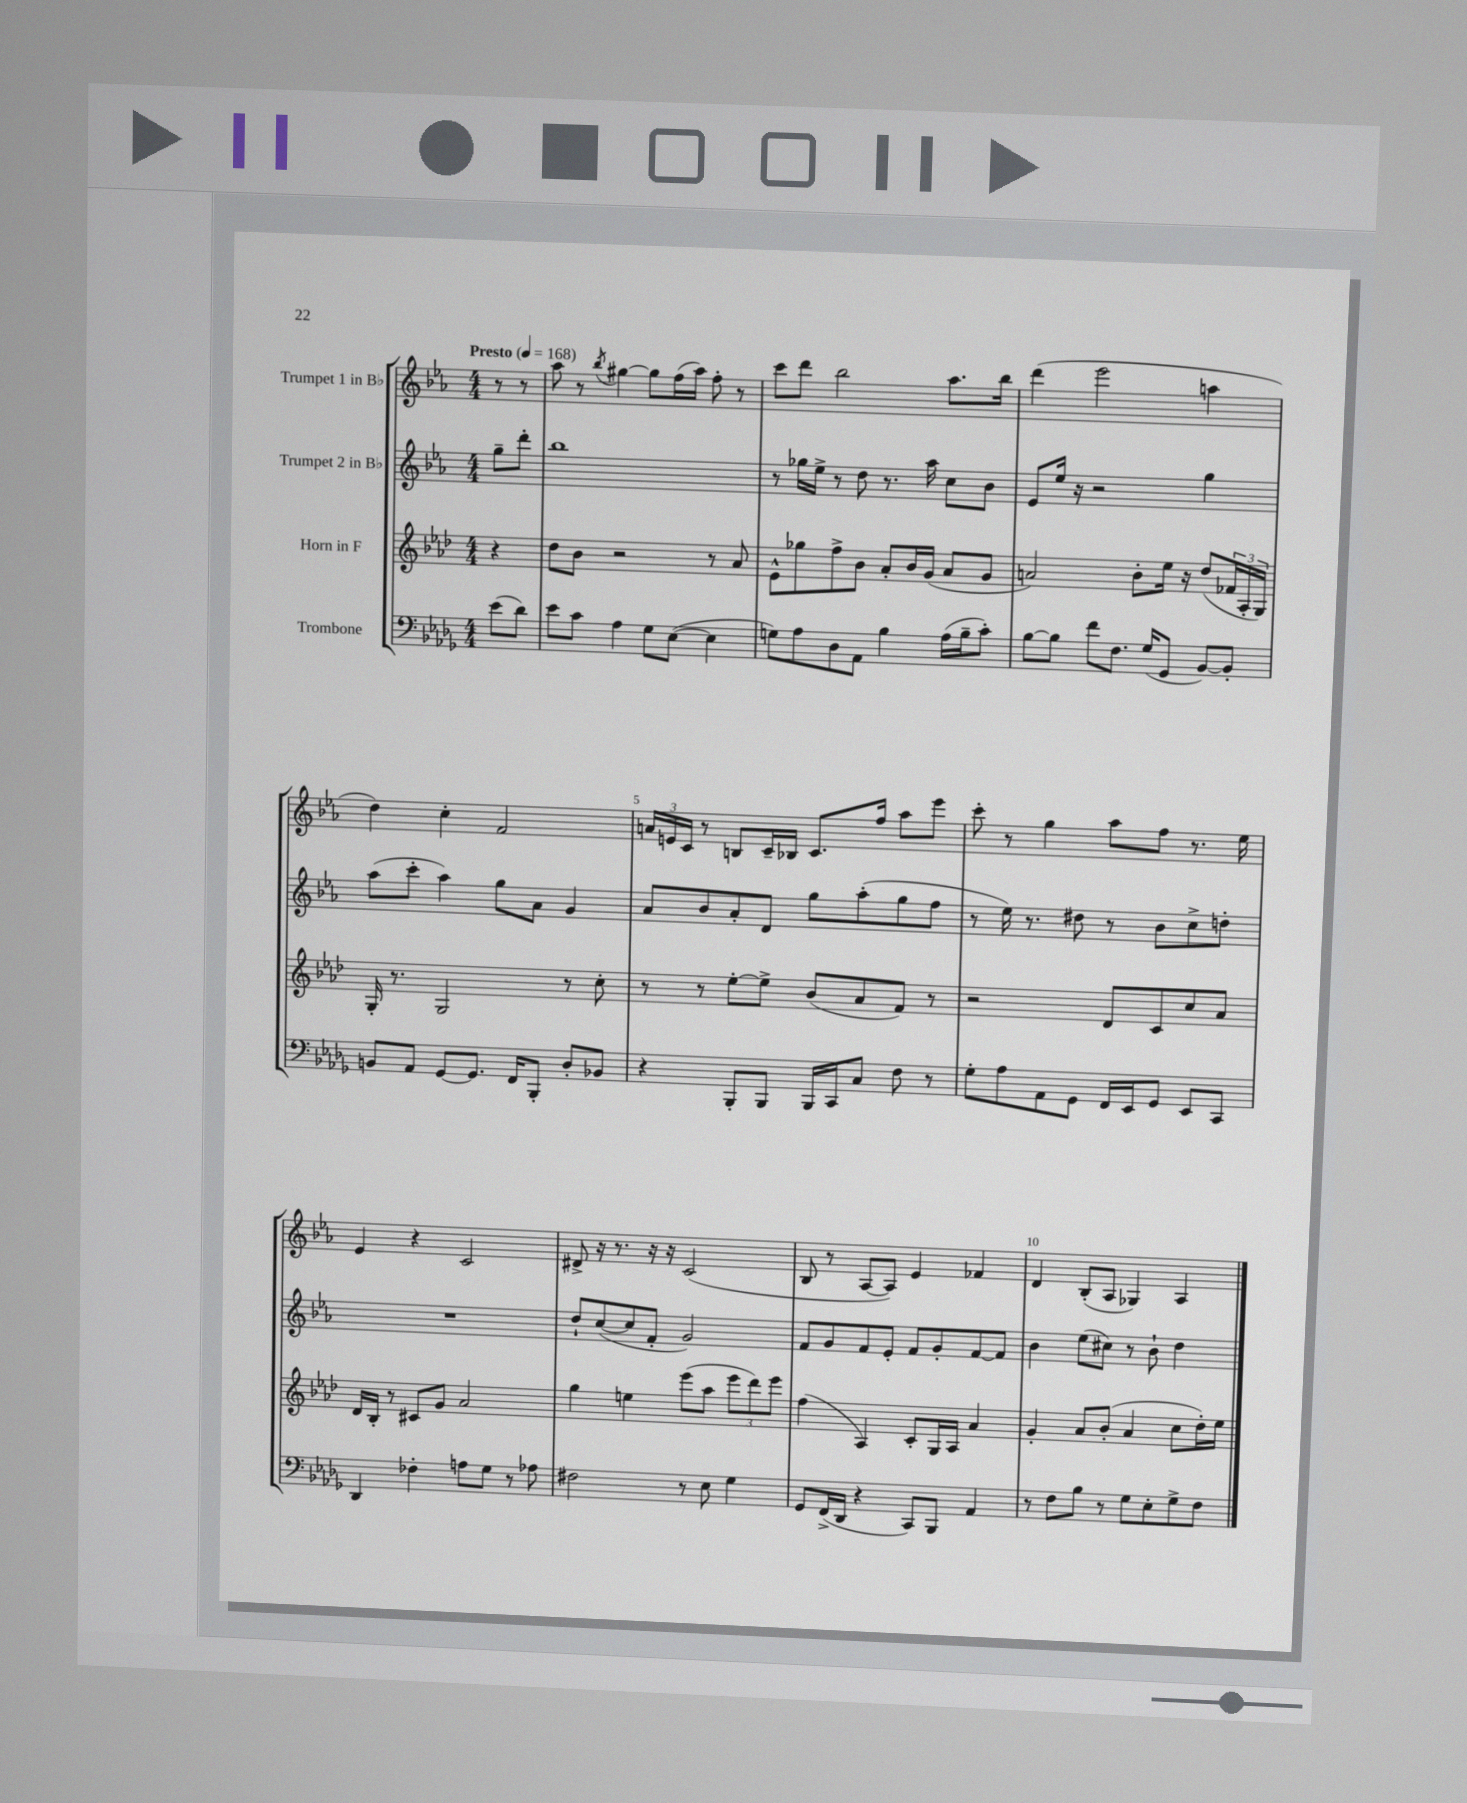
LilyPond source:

<<
\new StaffGroup <<
\new Staff = "s0" \with { instrumentName = "Trumpet 1 in Bb" } {
    \clef treble \key ees \major \numericTimeSignature \time 4/4 \partial 4 \tempo "Presto" 4 = 168
    r8 r8 |
    aes''8 r8 \acciaccatura { bes''8 } gis''4~ gis''8 f''16( aes''16) f''8-. r8 |
    c'''8 d'''8 bes''2 aes''8. bes''16 |
    d'''4( ees'''2 a''4 |
    d''4) c''4-. f'2 |
    \tuplet 3/2 { a'16 e'16 c'16 } r8 b8 c'16-- bes16 c'8. f''16 aes''8 ees'''8 |
    c'''8-. r8 g''4 aes''8 f''8 r8. ees''16 |
    ees'4 r4 c'2 |
    dis'8-> r16 r8. r16 r16 c'2( |
    bes8 r8 aes8~ aes8) ees'4 fes'4 |
    d'4 bes8-.( aes8 ges4) aes4 \bar "|." |
}
\new Staff = "s1" \with { instrumentName = "Trumpet 2 in Bb" } {
    \clef treble \key ees \major \numericTimeSignature \time 4/4 \partial 4
    g''8-- d'''8-. |
    bes''1 |
    r8 ges''16 ees''16-> r8 d''8 r8. aes''16 c''8 bes'8 |
    ees'8 ees''16 r16 r2 g''4 |
    aes''8( c'''8-. aes''4) g''8 aes'8 g'4 |
    aes'8 bes'8 aes'8-. d'8 g''8 aes''8-.( g''8 f''8 |
    r8 ees''16) r8. dis''8 r8 bes'8 c''8-> d''8-. |
    R1 |
    d''8-! c''8~( c''8 f'8-. g'2) |
    f'8 g'8 f'8 ees'8-. f'8 g'8-. f'8~ f'8 |
    bes'4 ees''8( cis''8) r8 bes'8-! d''4 \bar "|." |
}
\new Staff = "s2" \with { instrumentName = "Horn in F" } {
    \clef treble \key aes \major \numericTimeSignature \time 4/4 \partial 4
    r4 |
    des''8 bes'8 r2 r8 aes'8 |
    ees'8-^ ges''8 f''8-> bes'8 aes'8-. bes'16 g'16( aes'8 g'8 |
    a'2) bes'8-. ees''16 r16 des''8( \tuplet 3/2 { fes'16 aes16-. g16) } |
    g16-. r8. g2 r8 c''8-. |
    r8 r8 ees''8~-. ees''8-> bes'8( aes'8 f'8) r8 |
    r2 des'8 c'8 c''8 aes'8 |
    des'16 bes16-. r8 cis'8 g'8 aes'2 |
    g''4 e''4 ees'''8( aes''8 \tuplet 3/2 { ees'''8 des'''8) ees'''8 } |
    f''4( aes4) c'8-. g16 aes16 aes'4 |
    g'4-. aes'8 bes'8-.( aes'4 c''8 des''16-.) ees''16 \bar "|." |
}
\new Staff = "s3" \with { instrumentName = "Trombone" } {
    \clef bass \key des \major \numericTimeSignature \time 4/4 \partial 4
    ees'8( des'8) |
    ees'8 c'8 aes4 ges8 ees8~( ees4 |
    g8) aes8 des8 aes,8 bes4 aes16( bes16-- c'8-.) |
    bes8~ bes8 f'8 f8. ges16( ges,8 bes,8~) bes,8-. |
    b,8 aes,8 ges,8~ ges,8. f,16 bes,,8-. des8-. bes,8 |
    r4 bes,,8-. bes,,8 bes,,16 c,16 c8 f8 r8 |
    ges8-. aes8 aes,8 ges,8 f,16 ees,16 ges,8 ees,8 c,8 |
    des,4 fes4-. a8 ges8 r8 aes8 |
    fis2 r8 ees8 ges4 |
    ges,8 f,16->( des,16 r4 c,8) bes,,8 aes,4 |
    r8 f8 bes8 r8 ges8 ees8-. ges8-> f8 \bar "|." |
}
>>
>>
\layout { \context { \Score \override BarNumber.break-visibility = ##(#f #t #t) barNumberVisibility = #(every-nth-bar-number-visible 5) } }
